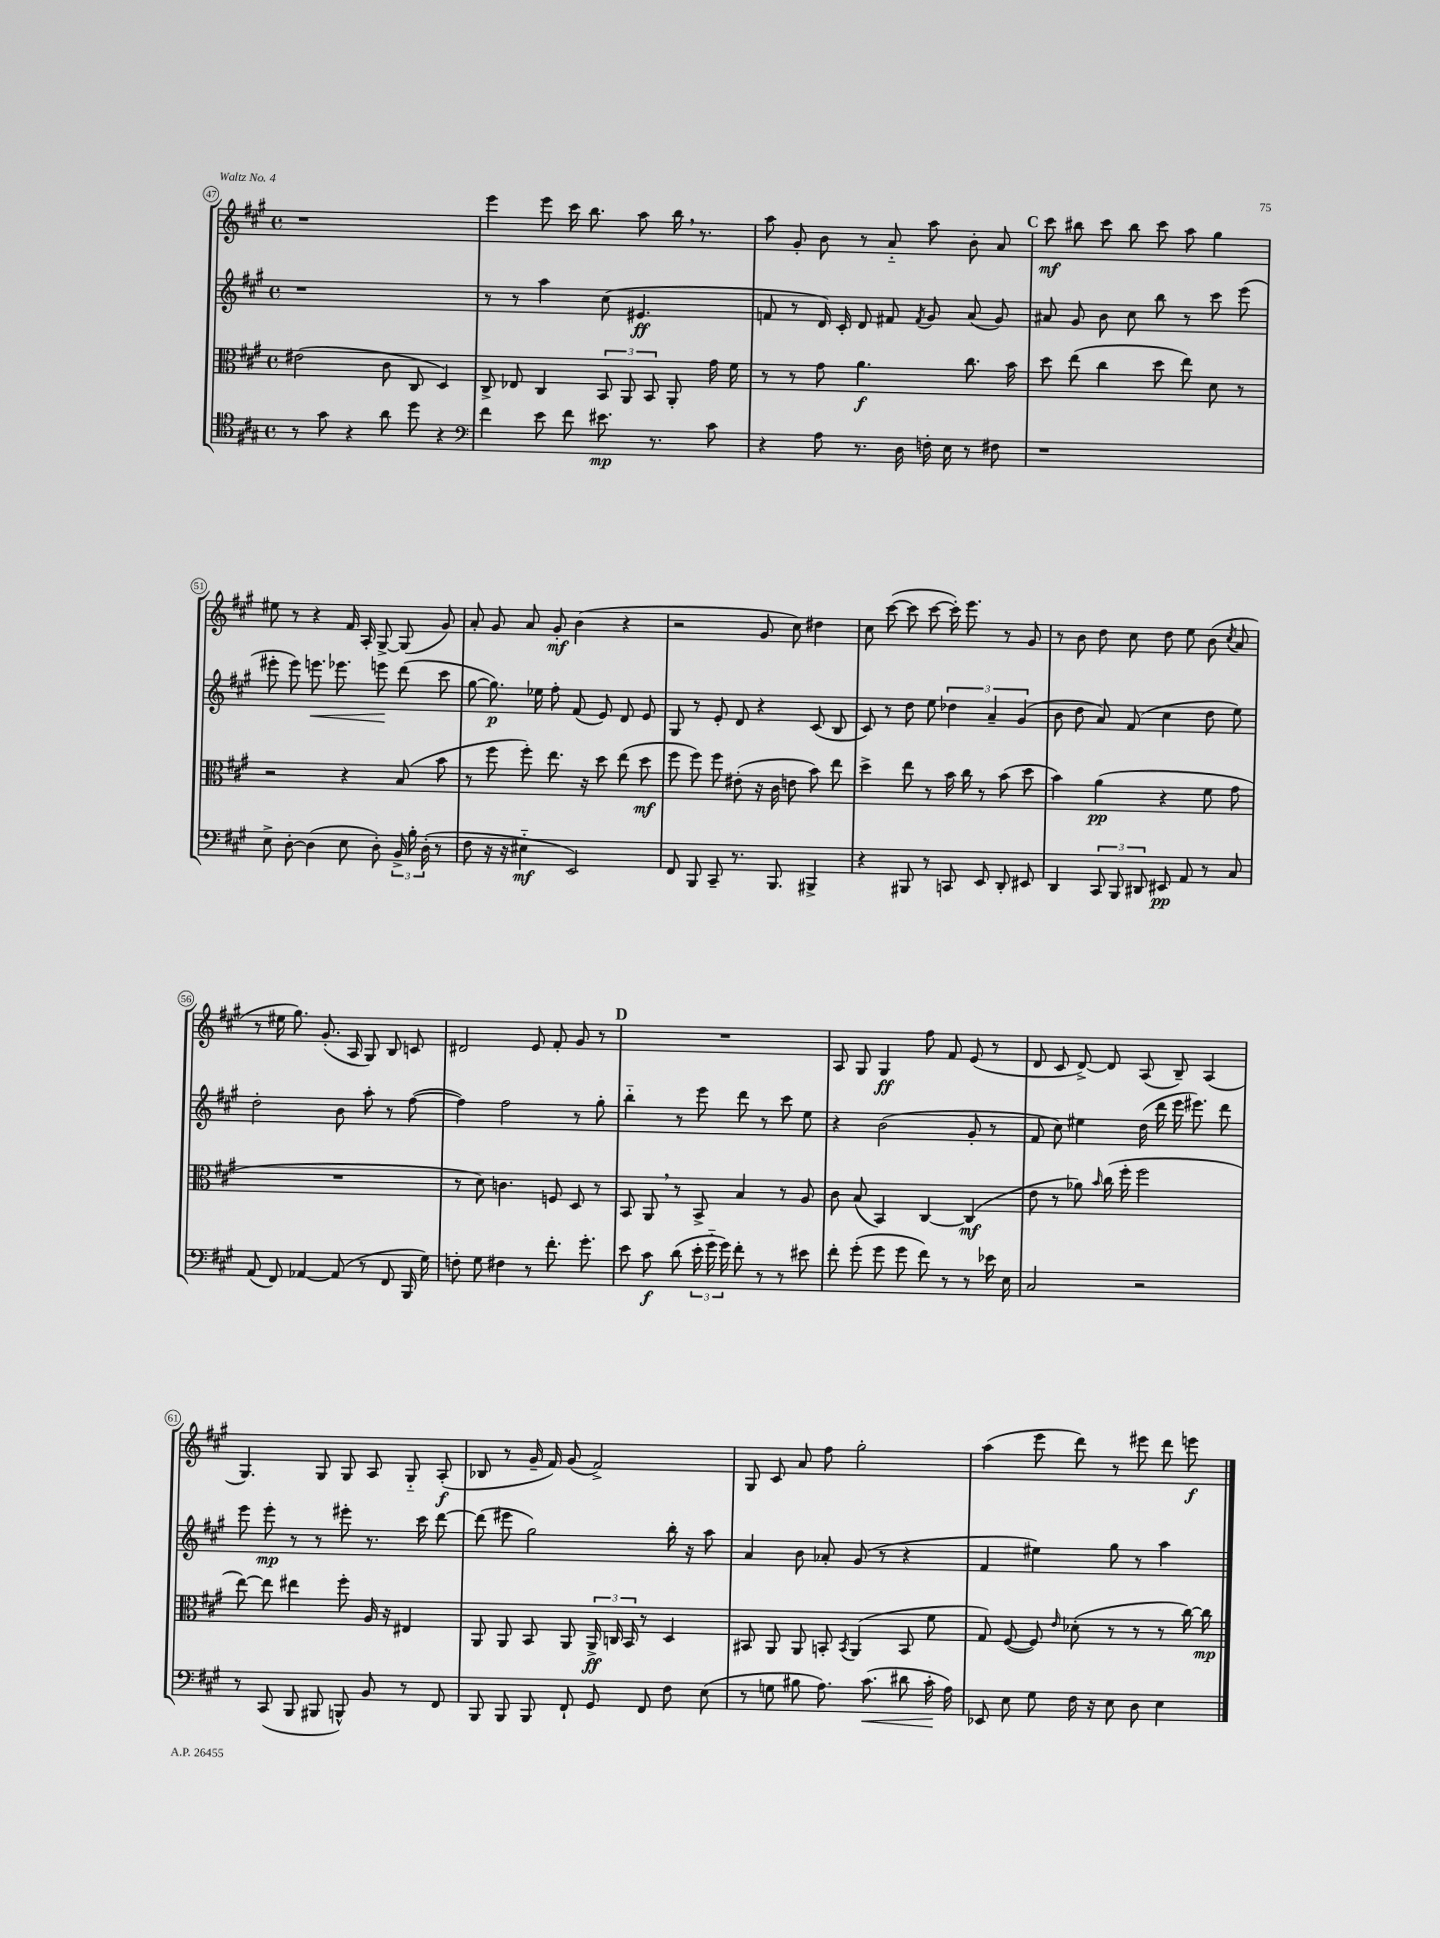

**kern	**dynam	**kern	**dynam	**kern	**dynam	**kern	**dynam
*part4	*part4	*part3	*part3	*part2	*part2	*part1	*part1
*staff4	*staff4	*staff3	*staff3	*staff2	*staff2	*staff1	*staff1
*clefC4	*	*clefC3	*	*clefG2	*	*clefG2	*
*k[f#c#g#]	*	*k[f#c#g#]	*	*k[f#c#g#]	*	*k[f#c#g#]	*
*M4/4	*	*M4/4	*	*M4/4	*	*M4/4	*
*met(c)	*	*met(c)	*	*met(c)	*	*met(c)	*
=47	=47	=47	=47	=47	=47	=47	=47
8r	.	(2e#X\	.	1r	.	1r	.
8g#\	.	.	.	.	.	.	.
4r	.	.	.	.	.	.	.
8a\	.	8c#\	.	.	.	.	.
8dd\	.	8C#/	.	.	.	.	.
4r	.	4D/)	.	.	.	.	.
=48	=48	=48	=48	=48	=48	=48	=48
*clefF4	*	*	*	*	*	*	*
4f#\	.	8C#^/	.	8r	.	4eee\	.
.	.	8E-X/	.	8r	.	.	.
8e\	.	4C#/	.	4aa\	.	8eee\	.
8f#\	.	.	.	.	.	16ccc#\	.
.	.	.	.	.	.	8.bb\	.
8.e#X\	mp	12BB/	.	(8cc#\	.	.	.
.	.	12AA/	.	.	.	.	.
.	.	.	.	4.e#X/	ff	8aa\	.
.	.	12BB/	.	.	.	.	.
8.r	.	.	.	.	.	.	.
.	.	8AA'/	.	.	.	16bb,\	.
.	.	.	.	.	.	8.r	.
8c#\	.	16g#\	.	.	.	.	.
.	.	16f#\	.	.	.	.	.
=49	=49	=49	=49	=49	=49	=49	=49
4r	.	8r	.	8fn/	.	8aa\	.
.	.	8r	.	8r	.	8g#'/	.
8A\	.	8g#\	.	16d/)	.	8b\	.
.	.	.	.	16c#'/	.	.	.
8.r	.	4.a\	f	8d/	.	8r	.
.	.	.	.	8f#X/	.	8a/	.
16D\	.	.	.	.	.	.	.
.	.	.	.	8qf#/	.	.	.
16Fn'\	.	.	.	8g#/	.	8aa\	.
16E\	.	.	.	.	.	.	.
8r	.	8.cc#\	.	(8a/	.	8b'\	.
8F#X\	.	.	.	8g#/)	.	8a/	.
.	.	16b\	.	.	.	.	.
!!LO:REH:place=s1:t=C
=50	=50	=50	=50	=50	=50	=50	=50
1r	.	8dd\	.	8a#X/	.	8ccc#\	mf
.	.	(8ee\	.	8g#/	.	8bb#X\	.
.	.	4cc#\	.	8b\	.	8ccc#\	.
.	.	.	.	8cc#\	.	8bb#\	.
.	.	8dd\	.	8bb\	.	8ccc#\	.
.	.	8ee\)	.	8r	.	8aa\	.
.	.	8d\	.	8ccc#\	.	4gg#\	.
.	.	8r	.	(8eee\	.	.	.
!!LO:LB:g=z
=51	=51	=51	=51	=51	=51	=51	=51
8E^\	.	2r	.	8eee#X'\	.	8ee#X\	.
[8D'\	.	.	.	8eee#\)	.	8r	.
!	!	!	!	!	!LO:HP:b	!	!
(4D\]	.	.	.	8.eeen\	<	4r	.
.	.	.	.	8.eee-X\	.	.	.
8E\	.	4r	.	.	.	16f#/	.
.	.	.	.	.	.	16A'/	.
8D'\)	.	.	.	8eeen\	.	[8G#^/	.
24BB^/	.	(8B/	.	(8ddd\	[	(8G#/]	.
24B'\	.	.	.	.	.	.	.
(24D'\	.	.	.	.	.	.	.
8r	.	8b\	.	8ccc#\	.	8g#/)	.
=52	=52	=52	=52	=52	=52	=52	=52
8F#\	.	8r	.	[8gg#\	.	8a'/	.
16r	.	8ff#\	.	8.gg#\])	p	8g#/	.
16r	.	.	.	.	.	.	.
4E#X\	mf	8ff#'\)	.	.	.	8a/	.
.	.	.	.	16ee-X\	.	.	.
.	.	8.ee\	.	8ff#'\	.	8g#'/	mf
2EE/)	.	.	.	(8f#/	.	(4b\	.
.	.	16r	.	.	.	.	.
.	.	8dd\	.	8e/)	.	.	.
.	.	(8ee\	.	8d/	.	4r	.
.	.	8dd\	mf	8e/	.	.	.
=53	=53	=53	=53	=53	=53	=53	=53
8FF#/	.	8ff#\	.	8G#/	.	2r	.
8BBB/	.	8ff#\)	.	8r	.	.	.
8CC#~/	.	8ff#\	.	8e'/	.	.	.
8.r	.	(8e#X'\	.	8d/	.	.	.
.	.	16r	.	4r	.	8g#/	.
8.BBB/	.	16c#\	.	.	.	.	.
.	.	8en\	.	.	.	8cc#\)	.
4BBB#X^/	.	8b\)	.	(8c#/	.	4dd#X\	.
.	.	8ee\	.	8B/	.	.	.
=54	=54	=54	=54	=54	=54	=54	=54
4r	.	4dd^\	.	8c#/)	.	8cc#\	.
.	.	.	.	8r	.	([8ccc#\	.
8BBB#X/	.	8ee\	.	8dd\	.	8ccc#\]	.
8r	.	8r	.	8ee\	.	[8ccc#\	.
8CCn/	.	16b\	.	6dd-X\	.	16ccc#'\])	.
.	.	16cc#\	.	.	.	8.eee\	.
8EE/	.	8r	.	.	.	.	.
.	.	.	.	6a~/	.	.	.
8DD'/	.	(8b\	.	.	.	8r	.
.	.	.	.	(6g#/	.	.	.
8EE#X/	.	8dd\	.	.	.	8g#/	.
=55	=55	=55	=55	=55	=55	=55	=55
4DD/	.	4b\)	.	8b\	.	8r	.
.	.	.	.	8dd\	.	8b\	.
12CC#/	.	(4a\	pp	8a/)	.	8dd\	.
12BBB/	.	.	.	.	.	.	.
.	.	.	.	(8f#/	.	8cc#\	.
12DD#X/	.	.	.	.	.	.	.
8EE#X/	pp	4r	.	4cc#\	.	8dd\	.
8AA/	.	.	.	.	.	8ee\	.
8r	.	8f#\	.	8dd\	.	(8b\	.
.	.	.	.	.	.	8qcc#/	.
8C#/	.	8g#\	.	8ee\)	.	8a/	.
!!LO:LB:g=z
=56	=56	=56	=56	=56	=56	=56	=56
(8AA/	.	1r	.	2dd'\	.	8r	.
8FF#/)	.	.	.	.	.	16ee#X\	.
.	.	.	.	.	.	8.gg#\)	.
[4AA-X/	.	.	.	.	.	.	.
.	.	.	.	.	.	(8.g#'/	.
(8AA-/]	.	.	.	8b\	.	.	.
.	.	.	.	.	.	16A/	.
8r	.	.	.	8aa'\	.	8G#/)	.
8FF#/	.	.	.	8r	.	8B/	.
16BBB/	.	.	.	([8ff#\	.	8cn/	.
16G#\)	.	.	.	.	.	.	.
=57	=57	=57	=57	=57	=57	=57	=57
8Fn'\	.	8r	.	4ff#\])	.	2d#X/	.
8G#\	.	8d\)	.	.	.	.	.
4F#X\	.	4.cn\	.	2ff#\	.	.	.
8r	.	.	.	.	.	8e/	.
8.f#'\	.	8Fn/	.	.	.	8f#'/	.
.	.	8D/	.	8r	.	8g#/	.
8.g#'\	.	.	.	.	.	.	.
.	.	8r	.	8gg#'\	.	8r	.
!!LO:REH:place=s1:t=D
=58	=58	=58	=58	=58	=58	=58	=58
8e\	.	8BB/	.	4bb\	.	1r	.
8c#\	f	8AA,/	.	.	.	.	.
(8d\	.	8r	.	8r	.	.	.
24e'\	.	8BB^/	.	8eee\	.	.	.
24g#\	.	.	.	.	.	.	.
24g#\)	.	.	.	.	.	.	.
8f#'\	.	4B/	.	8ddd\	.	.	.
8r	.	.	.	8r	.	.	.
8r	.	8r	.	8ccc#\	.	.	.
8e#X\	.	8A/	.	8ee\	.	.	.
=59	=59	=59	=59	=59	=59	=59	=59
8f#'\	.	8c#\	.	4r	.	8A/	.
(8g#'\	.	(8B/	.	.	.	8G#/	.
8g#\	.	4BB/)	.	(2b\	.	4G#/	ff
8g#\	.	.	.	.	.	.	.
8f#\)	.	[4C#/	.	.	.	8ff#\	.
8r	.	.	.	.	.	8f#/	.
8r	.	(4C#/]	mf	8g#'/	.	(8e/	.
16e-X\	.	.	.	8r	.	8r	.
16E\	.	.	.	.	.	.	.
=60	=60	=60	=60	=60	=60	=60	=60
2C#/	.	8e\	.	8f#/	.	8d/	.
.	.	8r	.	8cc#\)	.	8c#/	.
.	.	8a-X\)	.	4ee#X\	.	[8d^/)	.
.	.	16qqb/	.	.	.	.	.
.	.	(16cc#\	.	.	.	8d/]	.
.	.	16ff#'\	.	.	.	.	.
2r	.	2ff#\	.	(16dd\	.	(8A/	.
.	.	.	.	16ddd\	.	.	.
.	.	.	.	16eee\	.	8B~/)	.
.	.	.	.	8.eee#X\)	.	.	.
.	.	.	.	.	.	(4A/	.
.	.	.	.	8ddd\	.	.	.
!!LO:LB:g=z
=61	=61	=61	=61	=61	=61	=61	=61
8r	.	[8ee\)	.	8eee\	.	4.G#/)	.
(8CC#/	.	8ee\]	.	8eee'\	mp	.	.
8BBB/	.	4ee#X\	.	8r	.	.	.
8BBB#X/	.	.	.	8r	.	8G#/	.
8BBBn^^/)	.	8ff#'\	.	8eee#X'\	.	8G#/	.
8BB/	.	16A/	.	8.r	.	8A/	.
.	.	16r	.	.	.	.	.
8r	.	4E#X/	.	.	.	8G#/	.
.	.	.	.	16ccc#\	.	.	.
8FF#/	.	.	.	[8ddd\	.	(8A'/	f
=62	=62	=62	=62	=62	=62	=62	=62
8BBB/	.	8AA/	.	(8ddd\]	.	8B-X/	.
8BBB/	.	8AA/	.	8eee#X\	.	8r	.
8BBB/	.	8BB/	.	2gg#\)	.	16g#~/	.
.	.	.	.	.	.	16f#/)	.
8FF#`/	.	8AA/	.	.	.	(8g#/	.
8GG#/	.	24AA^/	ff	.	.	2f#^/)	.
.	.	24Cn/	.	.	.	.	.
.	.	24BB/	.	.	.	.	.
8FF#/	.	8r	.	.	.	.	.
8F#\	.	4D/	.	16bb'\	.	.	.
.	.	.	.	16r	.	.	.
(8E\	.	.	.	8aa\	.	.	.
=63	=63	=63	=63	=63	=63	=63	=63
8r	.	8BB#X/	.	4a/	.	8G#/	.
8Gn\	.	8AA/	.	.	.	8c#/	.
8B#X\	.	8AA/	.	8b\	.	8a/	.
8.A\)	.	8BBn'/	.	8a-X'/	.	8ff#\	.
.	.	8qBB/	.	.	.	.	.
.	.	(4AA/	.	(8g#/	.	2gg#'\	.
!	!LO:HP:b	!	!	!	!	!	!
(8.c#\	<	.	.	.	.	.	.
.	.	.	.	8r	.	.	.
8d#X\	.	8BB/	.	4r	.	.	.
16c#'\	.	8f#\	.	.	.	.	.
16A\)	[	.	.	.	.	.	.
=64	=64	=64	=64	=64	=64	=64	=64
8EE-X/	.	8G#/)	.	4f#/	.	(4aa\	.
8E\	.	([8F#/	.	.	.	.	.
8G#\	.	8F#/])	.	4ee#X\)	.	8eee\	.
.	.	16qqe/	.	.	.	.	.
16F#\	.	(8d-X'\	.	.	.	8ddd\)	.
16r	.	.	.	.	.	.	.
8E\	.	8r	.	8gg#\	.	8r	.
8D\	.	8r	.	8r	.	8eee#X\	.
4E\	.	8r	.	4aa\	.	8ddd\	.
.	.	[16cc#\)	.	.	.	8eeen\	f
.	.	16cc#\]	mp	.	.	.	.
==	==	==	==	==	==	==	==
*-	*-	*-	*-	*-	*-	*-	*-
